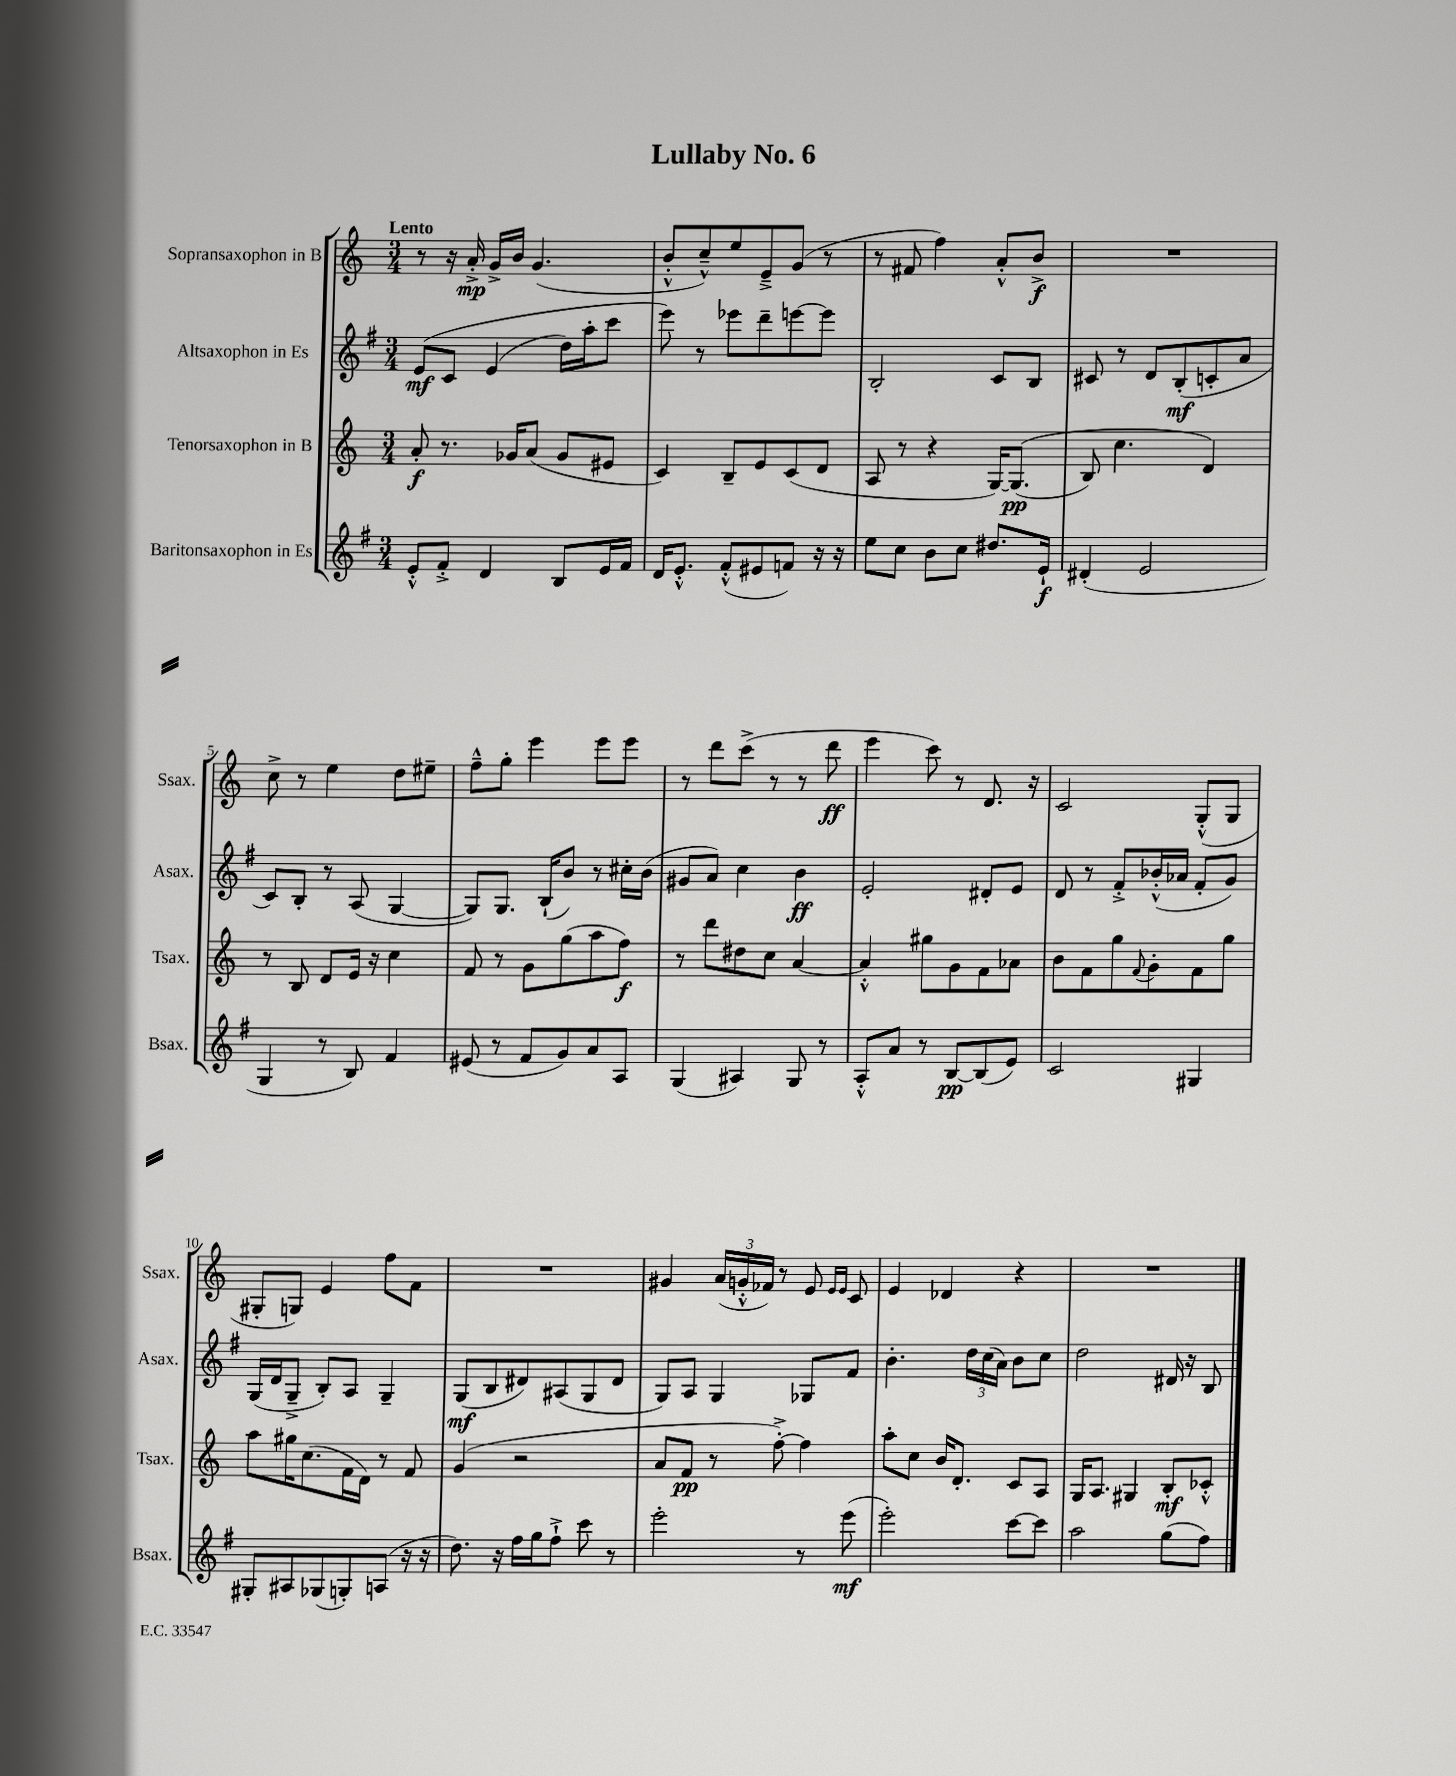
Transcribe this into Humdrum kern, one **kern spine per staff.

**kern	**kern	**kern	**kern
*staff4	*staff3	*staff2	*staff1
*clefG2	*clefG2	*clefG2	*clefG2
*k[f#]	*k[]	*k[f#]	*k[]
*M3/4	*M3/4	*M3/4	*M3/4
8e'^^/L	8a'/	&(8e/L	8r
8f#'^/J	8.r	8c/J	16r
.	.	.	16a'^/
4d/	.	(4e/	16g^/LL
.	16g-/LK	.	16b/JJ
.	(8a/J	.	(4.g/
8B/L	8g-/L	16dd\LL)	.
.	.	16aa'\J	.
16e/L	8e#/J	8ccc\J	.
16f#/JJ	.	.	.
=	=	=	=
16d/LK	4c/)	8eee\&)	8b'^^/L
8.e'^^/J	.	.	.
.	.	8r	8cc~^^/)
(8f#'^^/L	8B~/L	8eee-\L	8ee/
8e#/	8e/	8ddd~\	8e~^/
8f/J)	(8c/	[8eee\	(8g/J
16r	8d/J	8eee\]J	8r
16r	.	.	.
=	=	=	=
8ee\L	8A/	2B'/	8r
8cc\J	8r	.	8f#/
8b\L	4r	.	4ff\)
8cc\J	.	.	.
8.dd#/L	[16G/LK)	8c/L	8a'^^/L
.	&((8.G/]J	.	.
.	.	8B/J	8b^/J
16e`/Jk	.	.	.
=	=	=	=
(4d#'/	8B/)	8c#/	2.r
.	4.cc\	8r	.
2e/	.	8d/L	.
.	.	(8B'/	.
.	4d/&)	8c'/	.
.	.	8a/J	.
=	=	=	=
4G/	8r	8c/L)	8cc^\
.	8B/	8B'/J	8r
8r	8d/L	8r	4ee\
8B/)	16e/Jk	(8A/	.
.	16r	.	.
4f#/	4cc\	[4G/	8dd\L
.	.	.	8ee#~\J
=	=	=	=
(8e#/	8f/	8G/]L)	8ff~^^\L
8r	8r	8.G/J	8gg'\J
8f#/L	8g\L	.	4eee\
.	.	(16B`/LK	.
8g/)	(8gg\	8b/J)	.
8a/	8aa\	8r	8eee\L
8A/J	8ff\J)	16cc#'\LL	8eee\J
.	.	(16b\JJ	.
=	=	=	=
(4G/	8r	8g#/L	8r
.	8ddd\L	8a/J)	8ddd\L
4A#/)	8dd#\	4cc\	(8ccc^\J
.	8cc\J	.	8r
8G/	[4a/	4b\	8r
8r	.	.	8ddd\
=	=	=	=
8A'^^/L	4a'^^/]	2e'/	4eee\
8a/J	.	.	.
8r	8gg#\L	.	8ccc\)
[8B/L	8g\	.	8r
(8B/]	8f\	8d#'/L	8.d/
8e/J)	8a-\J	8e/J	.
.	.	.	16r
=	=	=	=
2c/	8b\L	8d/	2c/
.	8f\	8r	.
.	8gg\	8f#'^/L	.
.	8qqf/	.	.
.	8g'\	(16b-'^^/L	.
.	.	16a-/JJ	.
4G#/	8f\	8f#'/L	(8G'^^/L
.	8gg\J	8g/J)	8G/J
=	=	=	=
8G#'/L	8aa\L	(16G/LL	8G#'/L
.	.	16d/J	.
8A#/	16gg#\K	8G~^/J	8G/J)
.	(8.cc\	.	.
(8G-/	.	8B'/L)	4e/
8G'/)	16f\L	8A/J	.
.	16d\JJ)	.	.
(8A/J	8r	4G~/	8ff\L
16r	8f/	.	8f\J
16r	.	.	.
=	=	=	=
8.dd\)	(4g/	(8G/L	2.r
.	.	8B/	.
16r	.	.	.
16ff#\LL	2r	8d#/)	.
16gg\J	.	.	.
8ff#`^\J	.	(8A#/	.
8ccc\	.	8G/	.
8r	.	8d#/J	.
=	=	=	=
2eee'\	8a/L	8G/L)	4g#/
.	8f/J	8A/J	.
.	8r	4G/	(24a/LL
.	.	.	24g'^^/
.	.	.	24f-/JJ)
.	[8ff'^\)	.	8r
8r	4ff\]	8G-/L	8e/
.	.	.	16qqe/LL
.	.	.	16qqe/JJ
(8eee\	.	8f#/J	8c/
=	=	=	=
2eee'\)	8aa'\L	4.b'\	4e/
.	8cc\J	.	.
.	16b/LK	.	4d-/
.	8.d'/J	.	.
.	.	24dd\LL	.
.	.	(24cc\	.
.	.	24a\JJ)	.
[8ccc\L	8c/L	8b\L	4r
8ccc\]J	8A/J	8cc\J	.
=	=	=	=
2aa\	16G/LK	2dd\	2.r
.	8.A/J	.	.
.	4G#/	.	.
(8gg\L	8B'/L	16d#/	.
.	.	16r	.
8ff#\J)	8c-'^^/J	8B/	.
==	==	==	==
*-	*-	*-	*-
